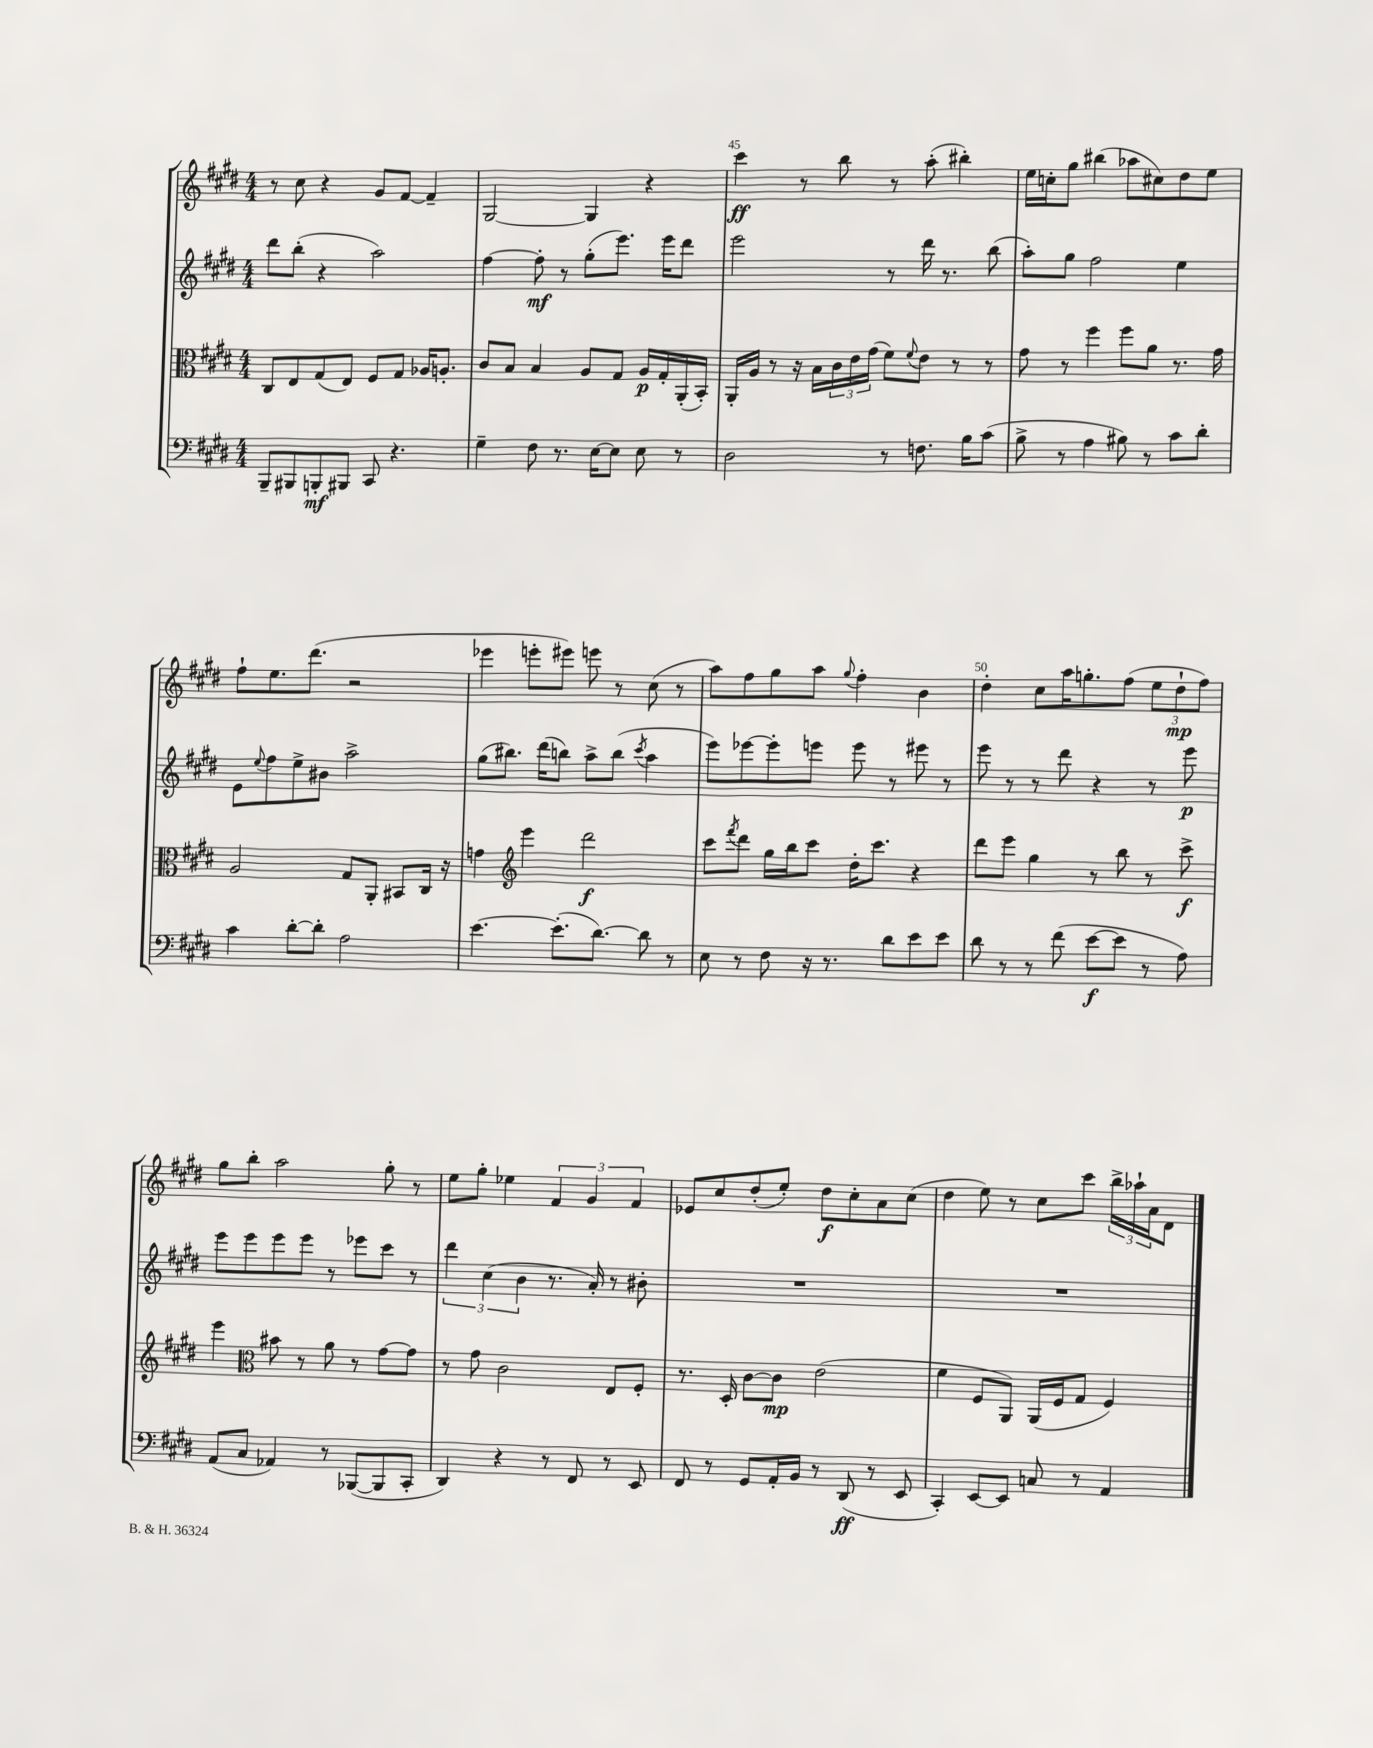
<<
\new StaffGroup <<
\new Staff = "s0" {
    \clef treble \key e \major \numericTimeSignature \time 4/4
    r8 cis''8 r4 gis'8 fis'8~ fis'4-- |
    gis2~ gis4 r4 |
    cis'''4\ff r8 b''8 r8 a''8-.( bis''4-.) |
    e''16 c''16-. gis''8 bis''4( aes''8 cis''8) dis''8 e''8 |
    fis''8-! e''8. dis'''8.( r2 |
    ees'''4 e'''8-. eis'''8) e'''8 r8 cis''8( r8 |
    a''8) fis''8 gis''8 a''8 \appoggiatura { gis''8 } fis''4-. b'4 |
    dis''4-. cis''8 a''16 g''8.-. fis''8( \tuplet 3/2 { e''8 dis''8-!\mp fis''8) } |
    gis''8 b''8-. a''2 gis''8-. r8 |
    e''8 gis''8-. ees''4 \tuplet 3/2 { fis'4 gis'4 fis'4 } |
    ees'8 cis''8 dis''8-.( e''8-.) dis''8\f cis''8-. a'8 cis''8( |
    dis''4 e''8) r8 cis''8 cis'''8 \tuplet 3/2 { b''16-> aes''16-! a'16 } dis'8 \bar "|." |
}
\new Staff = "s1" {
    \clef treble \key e \major \numericTimeSignature \time 4/4
    dis'''8 b''8-.( r4 a''2) |
    fis''4~ fis''8-.\mf r8 gis''8-.( e'''8.) e'''16 dis'''8 |
    e'''2 r8 dis'''16 r8. b''8( |
    a''8-.) gis''8 fis''2 e''4 |
    e'8 \appoggiatura { e''8 } fis''8 e''8-> bis'8 a''2-> |
    gis''8( bis''8.) dis'''16( b''8) a''8-> b''8( \acciaccatura { cis'''8 } a''4 |
    e'''8) ees'''8~ ees'''8-. e'''8 e'''8 r8 eis'''8 r8 |
    e'''8 r8 r8 dis'''8 r4 r8 e'''8\p |
    e'''8 e'''8 e'''8 e'''8 r8 ees'''8 cis'''8 r8 |
    \tuplet 3/2 { dis'''4 cis''4( b'4 } r8. a'16-.) r8 bis'8-. |
    R1 |
    R1 \bar "|." |
}
\new Staff = "s2" {
    \clef alto \key e \major \numericTimeSignature \time 4/4
    cis8 e8 gis8( e8) fis8 gis8 aes16 a8.-. |
    cis'8 b8 b4 a8 gis8 a16\p gis16-. a,16-.( b,16-.) |
    a,16-. a16 r8 r16 b16 \tuplet 3/2 { cis'16 e'16 gis'16( } fis'8) \appoggiatura { fis'8 } e'8 r8 r8 |
    gis'8 r8 fis''4 fis''8 a'8 r8. gis'16 |
    a2 gis8 a,8-. bis,8 cis16 r16 |
    g'4 \clef treble e'''4 dis'''2\f |
    cis'''8 \acciaccatura { fis'''8 } dis'''8 gis''16 b''16 cis'''8 dis''16-. cis'''8. r4 |
    dis'''8 e'''8 gis''4 r8 b''8 r8 cis'''8->\f |
    e'''4 \clef alto bis'8 r8 a'8 r8 gis'8~ gis'8 |
    r8 gis'8 cis'2 e8 fis8-. |
    r8. dis16-. cis'8~ cis'8\mp e'2( |
    fis'4 fis8 a,8) a,16( fis16 gis8 fis4) \bar "|." |
}
\new Staff = "s3" {
    \clef bass \key e \major \numericTimeSignature \time 4/4
    b,,8-- bis,,8 b,,8-.\mf bis,,8 cis,8 r4. |
    gis4-- fis8 r8. e16~ e8 e8 r8 |
    dis2 r8 f8. b16 cis'8( |
    b8-> r8 a4 bis8) r8 cis'8 dis'8-. |
    cis'4 dis'8~-. dis'8-. a2 |
    e'4.~ e'8.-.( dis'8.~) dis'8 r8 |
    e8 r8 fis8 r16 r8. dis'8 e'8 e'8 |
    dis'8 r8 r8 fis'8( e'8~\f e'8 r8 a8) |
    a,8( cis8 aes,4) r8 bes,,8~( bes,,8 cis,8-. |
    dis,4) r4 r8 fis,8 r8 e,8 |
    fis,8 r8 gis,8 a,16-. b,16 r8 dis,8\ff( r8 e,8 |
    cis,4-.) e,8~ e,8 c8 r8 a,4 \bar "|." |
}
>>
>>
\layout { \context { \Score currentBarNumber = #43 \override BarNumber.break-visibility = ##(#f #t #t) barNumberVisibility = #(every-nth-bar-number-visible 5) } }
